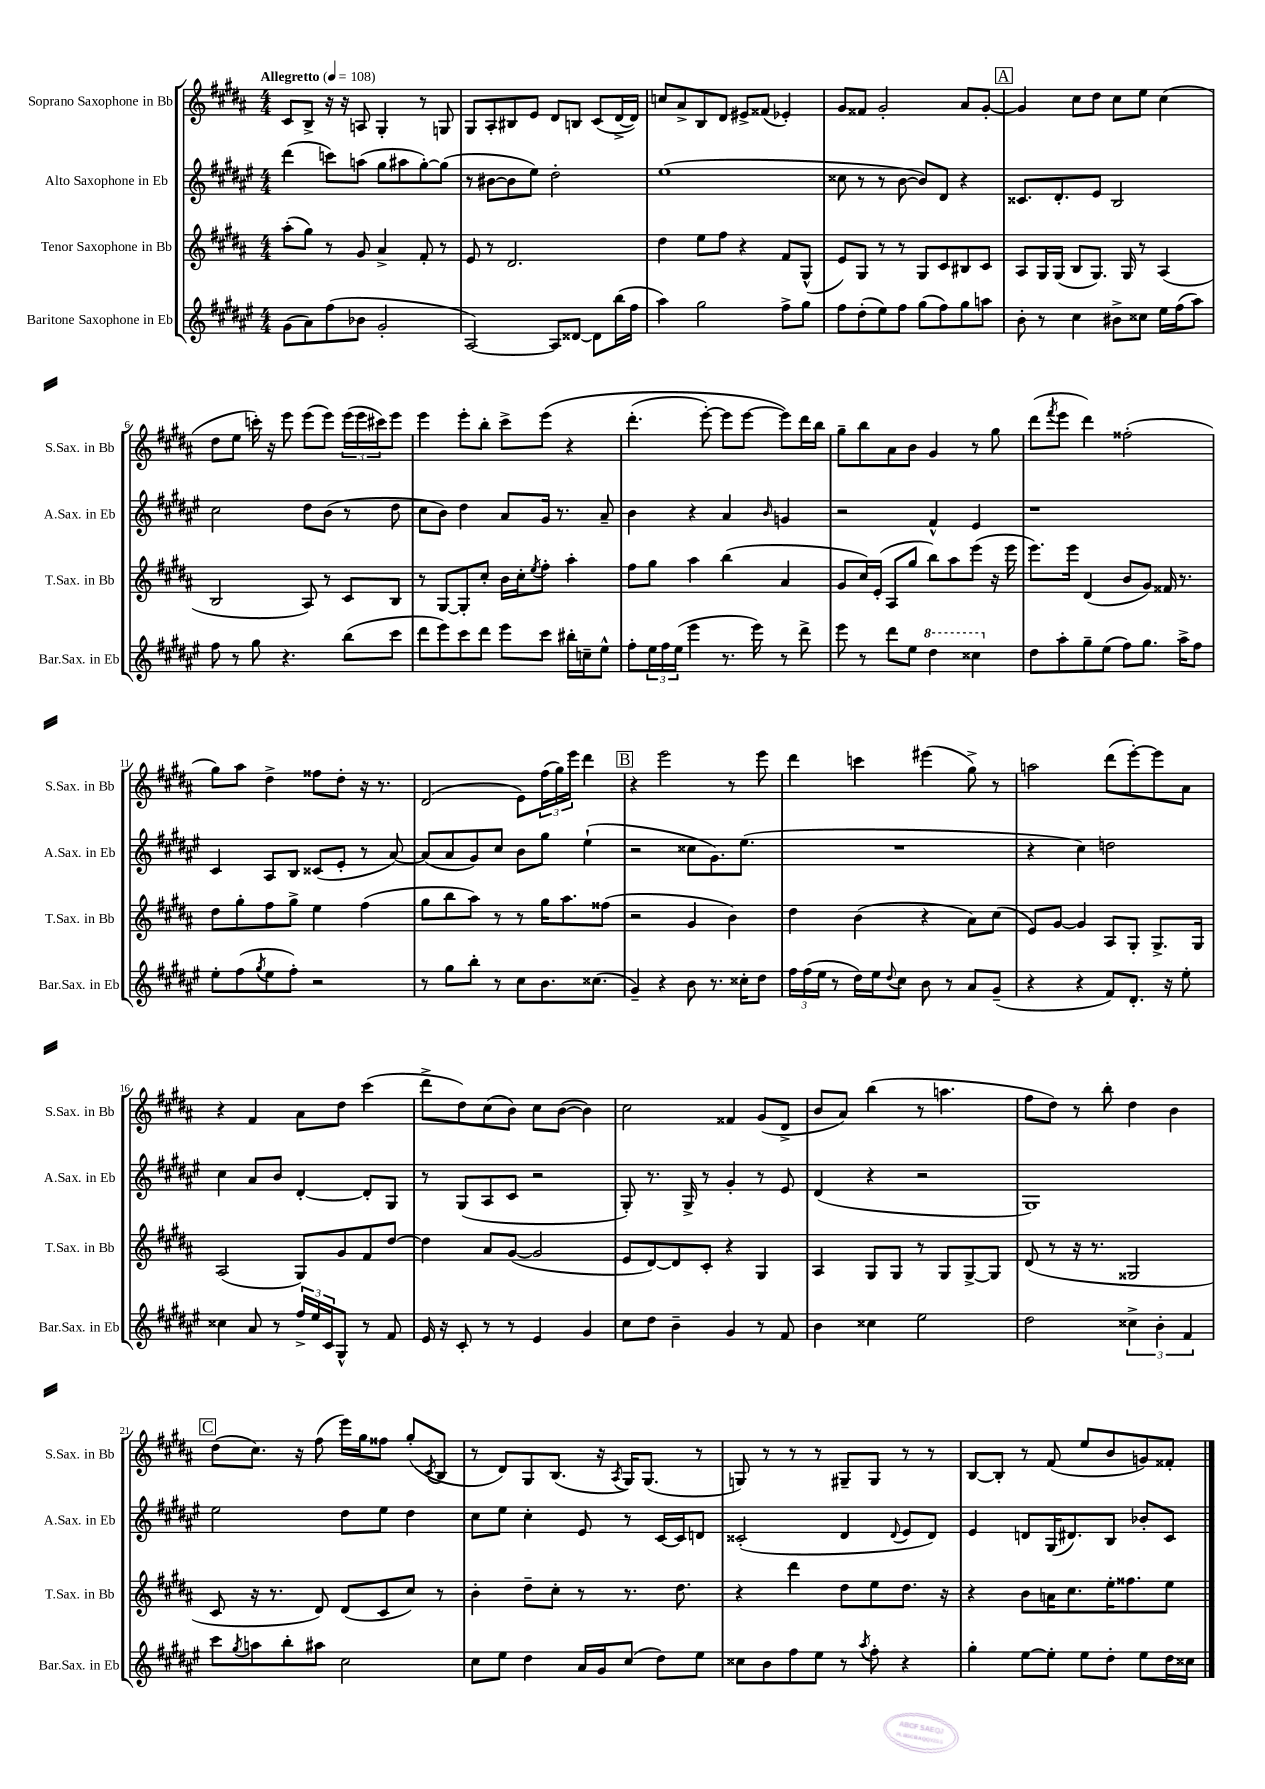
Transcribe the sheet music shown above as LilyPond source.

<<
\new StaffGroup <<
\new Staff = "s0" \with { instrumentName = "Soprano Saxophone in Bb" shortInstrumentName = "S.Sax. in Bb" } {
    \clef treble \key b \major \numericTimeSignature \time 4/4 \tempo "Allegretto" 4 = 108
    cis'8 b8-> r16 r16 a8 gis4-. r8 g8 |
    gis8 ais8-. bis8 e'8 dis'8 b8 cis'8( dis'16~-> dis'16) |
    c''8 ais'8-> b8 dis'8 eis'8-> fisis'8( ees'4-.) |
    gis'8 fisis'8 gis'2-. ais'8 gis'8~-. |
    \mark \markup { \box "A" } gis'4 cis''8 dis''8 cis''8 e''8 cis''4( |
    dis''8 e''8 c'''16-.) r16 e'''8 e'''8( e'''8) \tuplet 3/2 { e'''16( e'''16 cis'''16) } e'''8 |
    e'''4 e'''8-. b''8-. cis'''8-> e'''8\( r4 |
    dis'''4.-.( e'''8~-.) e'''8 e'''8~ e'''8\) dis'''16 b''16 |
    gis''8-- b''8 ais'8 b'8 gis'4 r8 gis''8 |
    dis'''8( \acciaccatura { fis'''8 } e'''8 dis'''4) fisis''2-.( |
    gis''8) ais''8 dis''4-> fisis''8 dis''8-. r16 r8. |
    dis'2( e'8) \tuplet 3/2 { fis''16( gis''16) e'''16 } dis'''4 |
    \mark \markup { \box "B" } r4 e'''2 r8 e'''8 |
    dis'''4 c'''4 eis'''4( gis''8->) r8 |
    a''2 dis'''8( e'''8~-.) e'''8 ais'8 |
    r4 fis'4 ais'8 dis''8 cis'''4( |
    dis'''8-> dis''8) cis''8( b'8) cis''8 b'8~( b'4) |
    cis''2 fisis'4 gis'8( dis'8-> |
    b'8 ais'8) b''4( r8 a''4. |
    fis''8 dis''8) r8 b''8-. dis''4 b'4 |
    \mark \markup { \box "C" } dis''8( cis''8.) r16 fis''8( e'''16) gis''16 fisis''8 gis''8-.( \acciaccatura { cis'8 } b8 |
    r8 dis'8) gis8 b8.( r16 \acciaccatura { ais8 } gis16) gis8.( r8 |
    g8) r8 r8 r8 gis8-- gis8 r8 r8 |
    b8~ b8-. r8 fis'8( e''8 b'8 g'8) fisis'8-. \bar "|." |
}
\new Staff = "s1" \with { instrumentName = "Alto Saxophone in Eb" shortInstrumentName = "A.Sax. in Eb" } {
    \clef treble \key fis \major \numericTimeSignature \time 4/4
    dis'''4( c'''8) a''8( gis''8 ais''8 gis''8~-.) gis''8( |
    r8 bis'8~ bis'8 eis''8) dis''2-. |
    eis''1( |
    cisis''8 r8 r8 b'8~ b'8) dis'8 r4 |
    \mark \markup { \box "A" } cisis'8. dis'8.-. eis'8 b2 |
    cis''2 dis''8 b'8( r8 dis''8 |
    cis''8 b'8) dis''4 ais'8 gis'16 r8. ais'8-- |
    b'4 r4 ais'4 \grace { b'16 } g'4 |
    r2 fis'4-^ eis'4 |
    r1 |
    cis'4 ais8 b8 cisis'8( eis'8-. r8 ais'8~) |
    ais'8( ais'8 gis'8) cis''8 b'8 gis''8 eis''4-!( |
    \mark \markup { \box "B" } r2 cisis''8 gis'8.) eis''8.( |
    R1 |
    r4 cis''4) d''2 |
    cis''4 ais'8 b'8 dis'4~-. dis'8-. gis8 |
    r8 gis8( ais8 cis'8 r2 |
    gis8-.) r8. gis16-> r8 gis'4-. r8 eis'8 |
    dis'4( r4 r2 |
    gis1) |
    \mark \markup { \box "C" } eis''2 dis''8 eis''8 dis''4 |
    cis''8 eis''8 cis''4-. eis'8 r8 cis'16~ cis'16 d'8 |
    cisis'2-.( dis'4 \appoggiatura { dis'8 } eis'8 dis'8) |
    eis'4 d'8 gis16( dis'8.) b8 bes'8-. cis'8 \bar "|." |
}
\new Staff = "s2" \with { instrumentName = "Tenor Saxophone in Bb" shortInstrumentName = "T.Sax. in Bb" } {
    \clef treble \key b \major \numericTimeSignature \time 4/4
    ais''8-.( gis''8) r8 gis'8 ais'4-> fis'8-. r8 |
    e'8 r8 dis'2. |
    dis''4 e''8 fis''8 r4 fis'8 gis8-^( |
    e'8) gis8 r8 r8 gis8 cis'8 bis8 cis'8 |
    \mark \markup { \box "A" } ais8 gis16 gis16( b8 gis8.) gis16 r8 ais4( |
    b2 ais8) r8 cis'8 b8 |
    r8 gis8~ gis8-. cis''8-. b'16 cis''16-. \acciaccatura { e''8 } fis''8-. ais''4-. |
    fis''8 gis''8 ais''4 b''4( ais'4 |
    gis'8 cis''16) e'16-.( ais8 gis''8 b''8) ais''8 e'''8( r16 e'''16 |
    e'''8.) e'''16 dis'4( b'8 gis'8) fisis'16 r8. |
    dis''8 gis''8-. fis''8 gis''8-> e''4 fis''4( |
    gis''8 b''8 ais''8) r8 r8 gis''16 ais''8. fisis''8( |
    \mark \markup { \box "B" } r2 gis'4 b'4) |
    dis''4 b'4( r4 ais'8) cis''8( |
    e'8) gis'8~ gis'4 ais8 gis8-. gis8.-> gis16 |
    ais2( gis8) gis'8 fis'8 dis''8~ |
    dis''4 ais'8 gis'8~( gis'2 |
    e'8 dis'8~) dis'8 cis'8-. r4 gis4 |
    ais4 gis8 gis8 r8 gis8 gis8~-> gis8 |
    dis'8( r8 r16 r8. gisis2 |
    \mark \markup { \box "C" } cis'8 r16 r8. dis'8) dis'8( cis'8 cis''8) r8 |
    b'4-. dis''8-- cis''8-. r8 r8. dis''8. |
    r4 dis'''4 dis''8 e''8 dis''8. r16 |
    r4 b'8 a'16 cis''8. e''16-. fisis''8. e''8 \bar "|." |
}
\new Staff = "s3" \with { instrumentName = "Baritone Saxophone in Eb" shortInstrumentName = "Bar.Sax. in Eb" } {
    \clef treble \key fis \major \numericTimeSignature \time 4/4
    gis'8( ais'8) fis''8( bes'8 gis'2-. |
    ais2~) ais8 disis'8~ disis'8 b''16( fis''16 |
    ais''4) gis''2 fis''8-> gis''8 |
    fis''8 dis''8-.( eis''8) fis''8 gis''8( fis''8) gis''8 a''8 |
    \mark \markup { \box "A" } b'8-. r8 cis''4 bis'8-> cisis''8 eis''16 fis''16( ais''8) |
    fis''8 r8 gis''8 r4. b''8( cis'''8 |
    dis'''8 eis'''8) cis'''8 dis'''8 eis'''8 cis'''8 bis''16-. c''16-- eis''8-^ |
    fis''8-. \tuplet 3/2 { eis''16 fis''16 eis''16( } eis'''4 r8. eis'''16) r8 dis'''8-> |
    eis'''8 r8 dis'''8 eis''8 \ottava #1 dis'''4 cisis'''4 \ottava #0 |
    dis''8 ais''8-. gis''8-- eis''8( fis''8) gis''8. ais''16-> fis''8 |
    eis''8-. fis''8( \acciaccatura { gis''8 } eis''8 fis''8-.) r2 |
    r8 gis''8 b''8-. r8 cis''8 b'8. cisis''8.( |
    \mark \markup { \box "B" } gis'4--) r4 b'8 r8. cisis''16-. dis''8 |
    \tuplet 3/2 { fis''16 fis''16( eis''16 } r8 dis''16) eis''16 \appoggiatura { dis''8 } cis''8 b'8 r8 ais'8 gis'8--( |
    r4 r4 fis'8) dis'8.-. r16 eis''8-. |
    cisis''4 ais'8 r8 \tuplet 3/2 { fis''16-> eis''16 cis'16 } gis8-^ r8 fis'8 |
    eis'16 r16 cis'8-. r8 r8 eis'4 gis'4 |
    cis''8 dis''8 b'4-- gis'4 r8 fis'8 |
    b'4 cisis''4 eis''2 |
    dis''2 \tuplet 3/2 { cisis''4-> b'4-. fis'4 } |
    \mark \markup { \box "C" } cis'''8 \acciaccatura { gis''8 } a''8 b''8-. ais''8 cis''2 |
    cis''8 eis''8 dis''4 ais'16 gis'16 cis''8( dis''8) eis''8 |
    cisis''8 b'8 fis''8 eis''8 r8 \acciaccatura { ais''8 } fis''8-. r4 |
    gis''4-. eis''8~ eis''8-. eis''8 dis''8-. eis''8 dis''16 cisis''16 \bar "|." |
}
>>
>>
